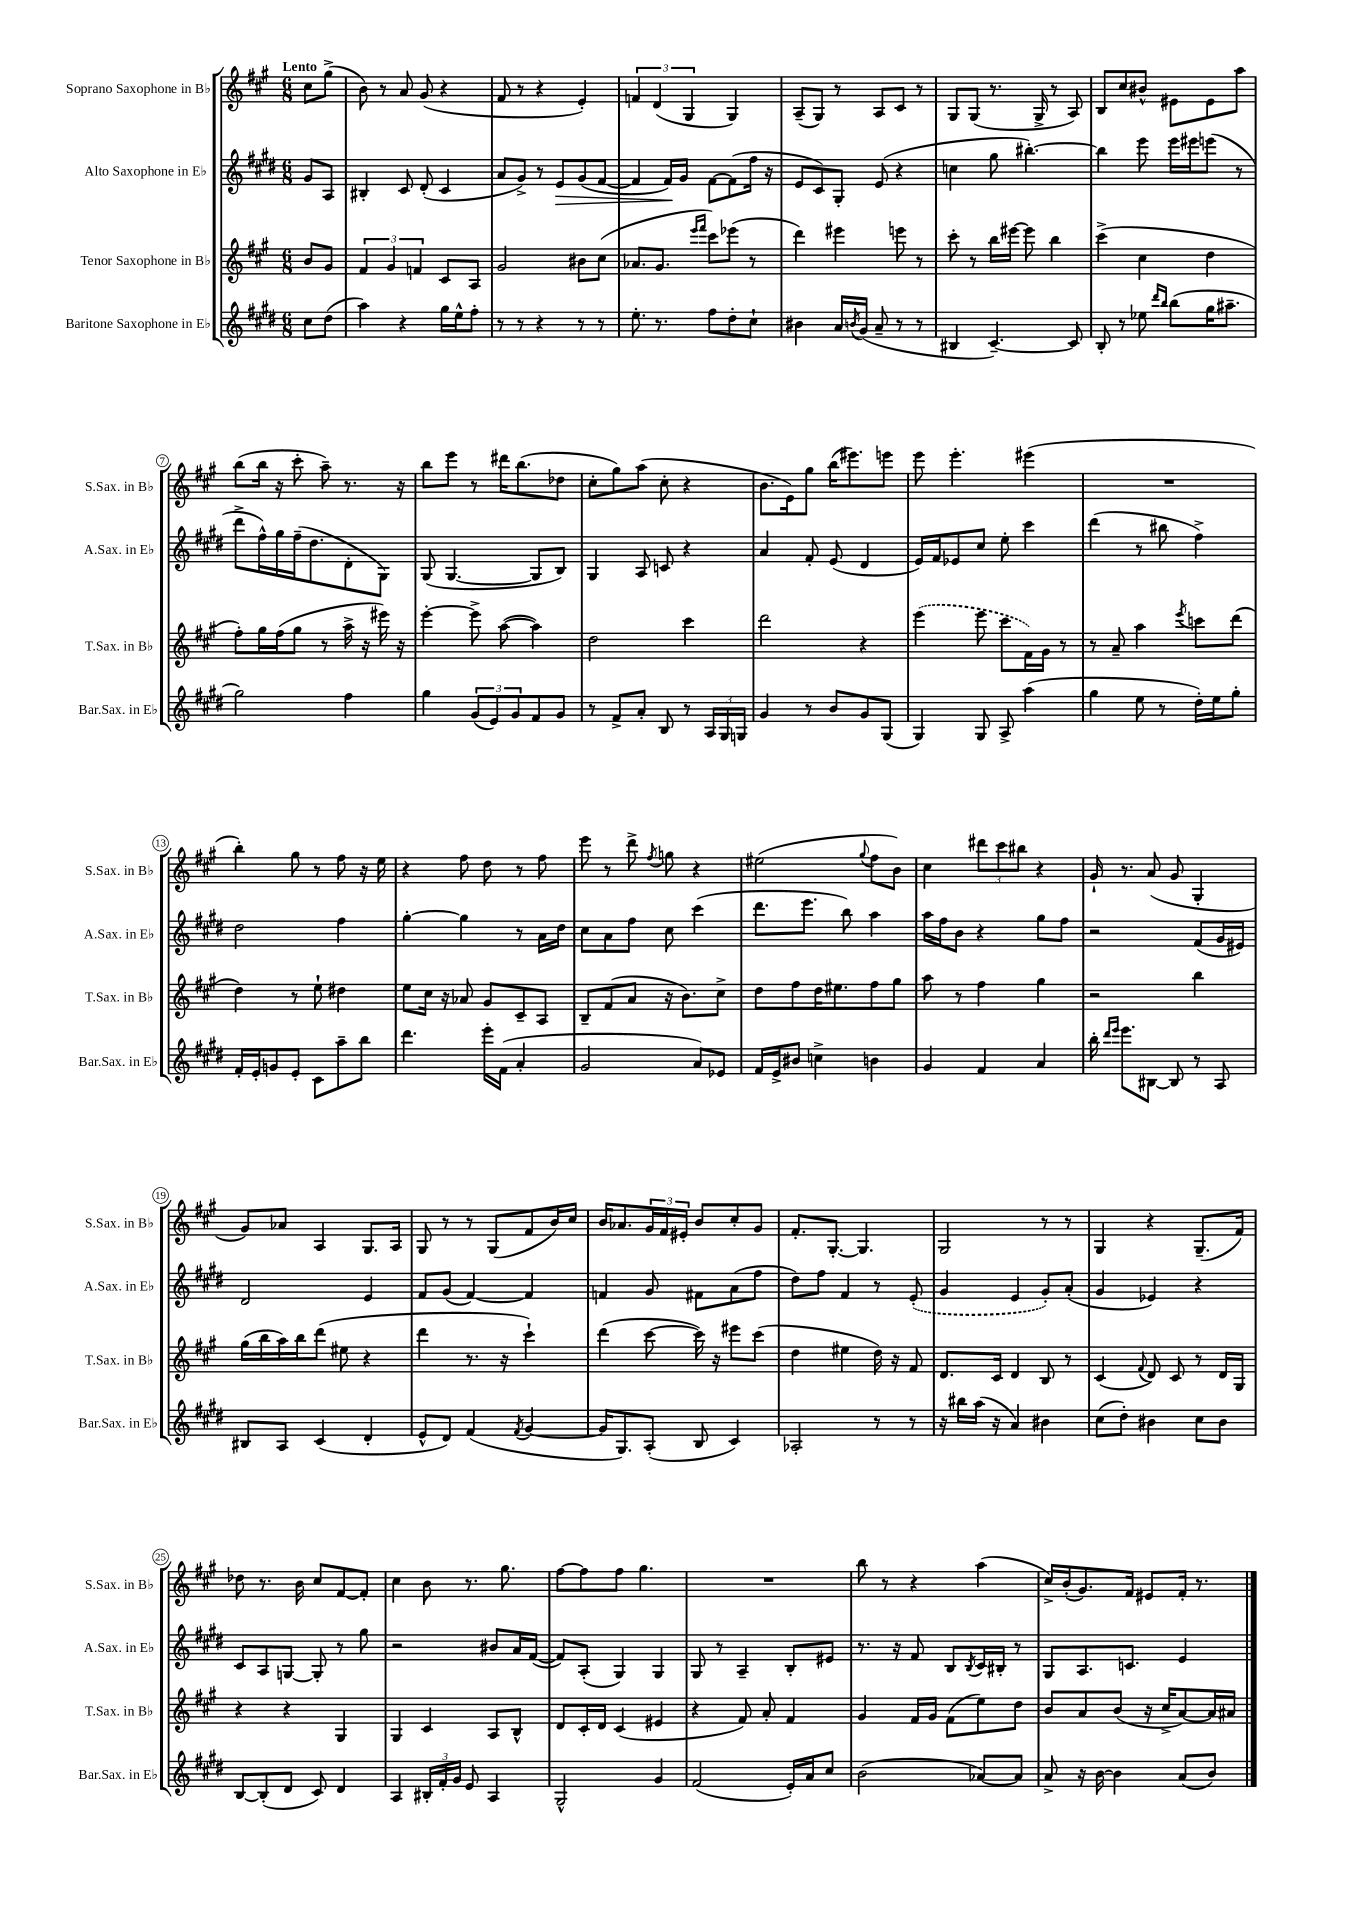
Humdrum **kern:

**kern	**kern	**kern	**dynam	**kern
*part4	*part3	*part2	*part2	*part1
*staff4	*staff3	*staff2	*staff2	*staff1
*I"Baritone Saxophone in E♭	*I"Tenor Saxophone in B♭	*I"Alto Saxophone in E♭	*	*I"Soprano Saxophone in B♭
*I'Bar.Sax. in E♭	*I'T.Sax. in B♭	*I'A.Sax. in E♭	*	*I'S.Sax. in B♭
*clefG2	*clefG2	*clefG2	*	*clefG2
*k[f#c#g#d#]	*k[f#c#g#]	*k[f#c#g#d#]	*	*k[f#c#g#]
*M6/8	*M6/8	*M6/8	*	*M6/8
=	=	=	=	=
!	!	!	!	!LO:TX:a:B:t=Lento
8cc#\L	8b/L	8g#/L	.	8cc#\L
(8dd#\J	8g#/J	8A/J	.	(8gg#^\J
=1	=1	=1	=1	=1
4aa\)	6f#/	4B#X'/	.	8b\)
.	.	.	.	8r
.	6g#/	.	.	.
4r	.	8c#/	.	8a/
.	6fn/	.	.	.
.	.	(8d#'/	.	(8g#/
16gg#\LL	8c#/L	4c#/	.	4r
16ee^^\J	.	.	.	.
8ff#'\J	8A/J	.	.	.
=2	=2	=2	=2	=2
8r	2g#/	8a/L	.	8f#/
8r	.	8g#^/J)	.	8r
4r	.	8r	.	4r
!	!	!	!LO:HP:b	!
.	.	8e/L	>	.
8r	8b#X\L	(8g#/	.	4e'/)
8r	(8cc#\J	[8f#/J	.	.
=3	=3	=3	=3	=3
8.ee'\	8.a-X/L	4f#/]	.	6fn/
.	.	.	.	(6d/
8.r	8.g#/J	.	.	.
.	.	16f#/LL)	.	.
.	.	16g#/JJ	]	.
.	.	.	.	6G#/
.	16qqeee/LL	.	.	.
.	16qqfff#/JJ	.	.	.
8ff#\L	8ccc#\L)	[8f#\L	.	.
8dd#'\	(8eee-X\J	(8f#\]	.	4G#/)
8cc#`\J	8r	16ff#\Jk	.	.
.	.	16r	.	.
=4	=4	=4	=4	=4
4b#X\	4ddd\)	8e/L	.	(8A~/L
.	.	8c#/)	.	8G#/J)
16a/LL	4eee#X\	8G#'/J	.	8r
8qbn/	.	.	.	.
(16g#/JJ	.	.	.	.
8a~/	.	(8e/	.	8A/L
8r	8eeen\	4r	.	8c#/J
8r	8r	.	.	8r
=5	=5	=5	=5	=5
4B#X/	8ccc#'\	4ccn\	.	8G#/L
.	8r	.	.	(8G#/J
[4.c#~/)	16bb\LL	8gg#\	.	8.r
.	[16eee#X\JJ	.	.	.
.	8eee#\]	[4.bb#X'\)	.	.
.	.	.	.	16G#^/
.	4bb\	.	.	8r
8c#/]	.	.	.	8A/)
=6	=6	=6	=6	=6
8B'/	(4ccc#^\	4bb#\]	.	8B/L
8r	.	.	.	8cc#/
8ee-X\	4cc#\	8eee\	.	8b#X^^/J
16qqddd#/LL	.	.	.	.
16qqbb/JJ	.	.	.	.
(8bb\L	.	16eee\LL	.	8e#X\L
.	.	16eee#X\J	.	.
16gg#\K	4dd\	(8eeen\J	.	8e#\
8.aa#X~\J	.	.	.	.
.	.	8r	.	8aa\J
!!LO:LB:g=z
=7	=7	=7	=7	=7
2gg#\)	8ff#'\L)	8ddd#^\L	.	(8bb\L
.	16gg#\L	16ff#^^\L)	.	16bb\Jk
.	(16ff#\J	16gg#\	.	16r
.	8gg#\J	(16ff#~\J	.	8ccc#'\
.	.	8.dd#\	.	.
.	8r	.	.	8aa~\)
4ff#\	16aa^\	8d#'\	.	8.r
.	16r	.	.	.
.	16eee#X\)	8G#\J)	.	.
.	16r	.	.	16r
=8	=8	=8	=8	=8
4gg#\	[4eee'\	(8G#/	.	8bb\L
.	.	[4.G#/	.	8eee\J
(12g#/L	8eee^\]	.	.	8r
12e/)	.	.	.	.
.	([8aa\	.	.	16ddd#X\KL
12g#/	.	.	.	.
.	.	.	.	(8.bb\
8f#/	4aa\])	8G#/L]	.	.
8g#/J	.	8B/J)	.	8dd-X\J
=9	=9	=9	=9	=9
8r	2dd\	4G#/	.	8cc#'\L
8f#^/L	.	.	.	8gg#\)
8a'/J	.	8A/	.	(8aa\J
8B/	.	8cn/	.	8cc#'\
8r	4ccc#\	4r	.	4r
24A/LL	.	.	.	.
24G#/	.	.	.	.
24Gn/JJ	.	.	.	.
=10	=10	=10	=10	=10
4g#/	2ddd\	4a/	.	8.b\L
.	.	.	.	16e\k)
8r	.	8f#'/	.	8gg#\J
8b/L	.	(8e/	.	(16bb\KL
.	.	.	.	8.eee#X\)
8g#/	4r	4d#/	.	.
(8G#/J	.	.	.	8eeen\J
=11	=11	=11	=11	=11
4G#/)	(4eee\	16e/LL)	.	8eee\
.	.	16f#/J	.	.
.	.	8e-X/	.	4.eee'\
8G#/	8eee\	8cc#/J	.	.
8A^/	8ccc#\L	8ee'\	.	.
(4aa\	16f#\L)	4ccc#\	.	(4eee#X\
.	16g#\JJ	.	.	.
.	8r	.	.	.
=12	=12	=12	=12	=12
4gg#\	8r	(4ddd#\	.	2.r
.	8a~/	.	.	.
8ee\	4aa\	8r	.	.
8r	.	8bb#X\	.	.
.	8qeee/	.	.	.
16dd#'\LL)	8cccn\L	4ff#^\)	.	.
16ee\J	.	.	.	.
8gg#'\J	(8ddd\J	.	.	.
!!LO:LB:g=z
=13	=13	=13	=13	=13
16f#'/LL	4dd\)	2dd#\	.	4bb'\)
16e'/J	.	.	.	.
8gn/	.	.	.	.
8e'/J	8r	.	.	8gg#\
8c#\L	8ee`\	.	.	8r
8aa~\	4dd#X\	4ff#\	.	8ff#\
8bb\J	.	.	.	16r
.	.	.	.	16ee\
=14	=14	=14	=14	=14
4.ddd#\	8ee\L	[4gg#'\	.	4r
.	16cc#\Jk	.	.	.
.	16r	.	.	.
.	8a-X/	4gg#\]	.	8ff#\
16eee'\LL	8g#/L	.	.	8dd\
(16f#\JJ	.	.	.	.
4a'/	8c#~/	8r	.	8r
.	8A/J	16a\LL	.	8ff#\
.	.	16dd#\JJ	.	.
=15	=15	=15	=15	=15
2g#/	8B~/L	8cc#\L	.	8eee\
.	(8f#/	8a\	.	8r
.	8a/J	8ff#\J	.	8ddd^\
.	.	.	.	8qff#/
.	16r	8cc#\	.	8ggn\
.	8.b\L)	.	.	.
8a/L)	.	(4ccc#\	.	4r
8e-X/J	8cc#^\J	.	.	.
=16	=16	=16	=16	=16
16f#/LL	8dd\L	8.ddd#\L	.	(2ee#X\
16e^/J	.	.	.	.
8b#X/J	8ff#\	.	.	.
.	.	8.eee\J	.	.
4ccn^\	16dd\K	.	.	.
.	8.ee#X\	.	.	.
.	.	8bb\)	.	.
.	.	.	.	8qqgg#/
4bn\	8ff#\	4aa\	.	8ff#\L
.	8gg#\J	.	.	8b\J)
=17	=17	=17	=17	=17
4g#/	8aa\	16aa\LL	.	4cc#\
.	.	16ff#\J	.	.
.	8r	8b\J	.	.
4f#/	4ff#\	4r	.	12ddd#X\L
.	.	.	.	12ccc#\
.	.	.	.	12bb#X\J
4a/	4gg#\	8gg#\L	.	4r
.	.	8ff#\J	.	.
=18	=18	=18	=18	=18
16bb'\	2r	2r	.	16g#`/
16qqddd#/LL	.	.	.	.
16qqeee/JJ	.	.	.	.
8.eee\L	.	.	.	8.r
[8B#X\J	.	.	.	(8a/
8B#/]	.	.	.	8g#/
8r	4bb\	(8f#/L	.	4G#'/
8A/	.	16g#/L	.	.
.	.	16e#X/JJ)	.	.
!!LO:LB:g=z
=19	=19	=19	=19	=19
8B#X/L	(16gg#\LL	2d#/	.	8g#/L)
.	16bb\	.	.	.
8A/J	16aa\)	.	.	8a-X/J
.	16bb\J	.	.	.
(4c#/	(8ddd\J	.	.	4A/
.	8ee#X\	.	.	.
4d#'/	4r	4e/	.	8.G#/L
.	.	.	.	16A/Jk
=20	=20	=20	=20	=20
8e^^/L	4ddd\	8f#/L	.	8G#/
8d#/J)	.	(8g#/J	.	8r
(4f#/	8.r	[4f#/)	.	8r
.	.	.	.	(8G#/L
.	16r	.	.	.
8qf#/	.	.	.	.
[4g#/	4ccc#`\)	4f#/]	.	8f#/
.	.	.	.	16b/L)
.	.	.	.	16cc#/JJ
=21	=21	=21	=21	=21
16g#/KL]	(4ddd\	4fn/	.	16b/KL
8.G#/)	.	.	.	8.a-X/
(8A'/J	[8ccc#\	8g#/	.	24g#/L
.	.	.	.	24f#/
.	.	.	.	24e#X'/JJ
8B/	16ccc#\])	8f#X\L	.	8b/L
.	16r	.	.	.
4c#/)	8eee#X\L	(8a\	.	8cc#'/
.	(8ccc#\J	8ff#\J	.	8g#/J
=22	=22	=22	=22	=22
2A-X'/	4dd\	8dd#\L)	.	8.f#'/L
.	.	8ff#\J	.	.
.	.	.	.	[8.G#'/J
.	4ee#X\	4f#/	.	.
.	.	.	.	4.G#/]
8r	16dd\)	8r	.	.
.	16r	.	.	.
8r	8f#/	(8e'/	.	.
=23	=23	=23	=23	=23
16r	8.d/L	4g#/	.	2G#/
16bb#X\LL	.	.	.	.
(16aa\JJ	.	.	.	.
16r	16c#/Jk	.	.	.
4a/)	4d/	4e/	.	.
4b#X\	8B/	8g#'/L)	.	8r
.	8r	(8a'/J	.	8r
=24	=24	=24	=24	=24
(8cc#\L	(4c#/	4g#/	.	4G#/
8dd#'\J)	.	.	.	.
.	8qqf#/	.	.	.
4b#X\	8d/)	4e-X/)	.	4r
.	8c#/	.	.	.
8cc#\L	8r	4r	.	(8.G#~/L
8b#\J	16d/LL	.	.	.
.	16G#/JJ	.	.	16f#/Jk)
!!LO:LB:g=z
=25	=25	=25	=25	=25
[8B/L	4r	8c#/L	.	8dd-X\
(8B'/]	.	8A/	.	8.r
8d#/J	4r	[8Gn/J	.	.
.	.	.	.	16b\
8c#/)	.	8G'/]	.	8cc#/L
4d#/	4G#/	8r	.	[8f#/
.	.	8gg#\	.	8f#'/J]
=26	=26	=26	=26	=26
4A/	4G#/	2r	.	4cc#\
24B#X'/LL	4c#/	.	.	8b\
24f#'/	.	.	.	.
24g#/JJ	.	.	.	.
8e/	.	.	.	8.r
4A/	8A/L	8b#X/L	.	.
.	.	.	.	8.gg#\
.	8B^^/J	16a/L	.	.
.	.	([16f#/JJ	.	.
=27	=27	=27	=27	=27
2G#^^/	8d/L	8f#/L])	.	[8ff#\L
.	16c#'/L	(8A'/J	.	8ff#\]
.	16d/JJ	.	.	.
.	(4c#/	4G#/)	.	8ff#\J
.	.	.	.	4.gg#\
4g#/	4e#X/	4G#/	.	.
=28	=28	=28	=28	=28
(2f#/	4r	8G#/	.	2.r
.	.	8r	.	.
.	8f#/)	4A~/	.	.
.	8a'/	.	.	.
16e'/LL)	4f#/	8B'/L	.	.
16a/J	.	.	.	.
8cc#/J	.	8e#X/J	.	.
=29	=29	=29	=29	=29
(2b\	4g#/	8.r	.	8bb\
.	.	.	.	8r
.	.	16r	.	.
.	16f#/LL	8f#/	.	4r
.	16g#/JJ	.	.	.
.	(8f#\L	8B/L	.	.
.	.	8qB/	.	.
[8a-X/L)	8ee\)	16c#/L	.	(4aa\
.	.	16B#X'/JJ	.	.
8a-/J]	8dd\J	8r	.	.
=30	=30	=30	=30	=30
8a^/	8b/L	8G#/L	.	16cc#^/LL)
.	.	.	.	(16b'/J
16r	8a/	8.A/	.	8.g#/)
[16b\	.	.	.	.
4b\]	(8b/J	.	.	.
.	.	8.cn/J	.	16f#/Jk
.	16r	.	.	8e#X/L
.	16cc#^/KL	.	.	.
(8a/L	[8a/)	4e/	.	16f#'/Jk
.	.	.	.	8.r
8b/J)	16a/L]	.	.	.
.	16a#X/JJ	.	.	.
==	==	==	==	==
*-	*-	*-	*-	*-
